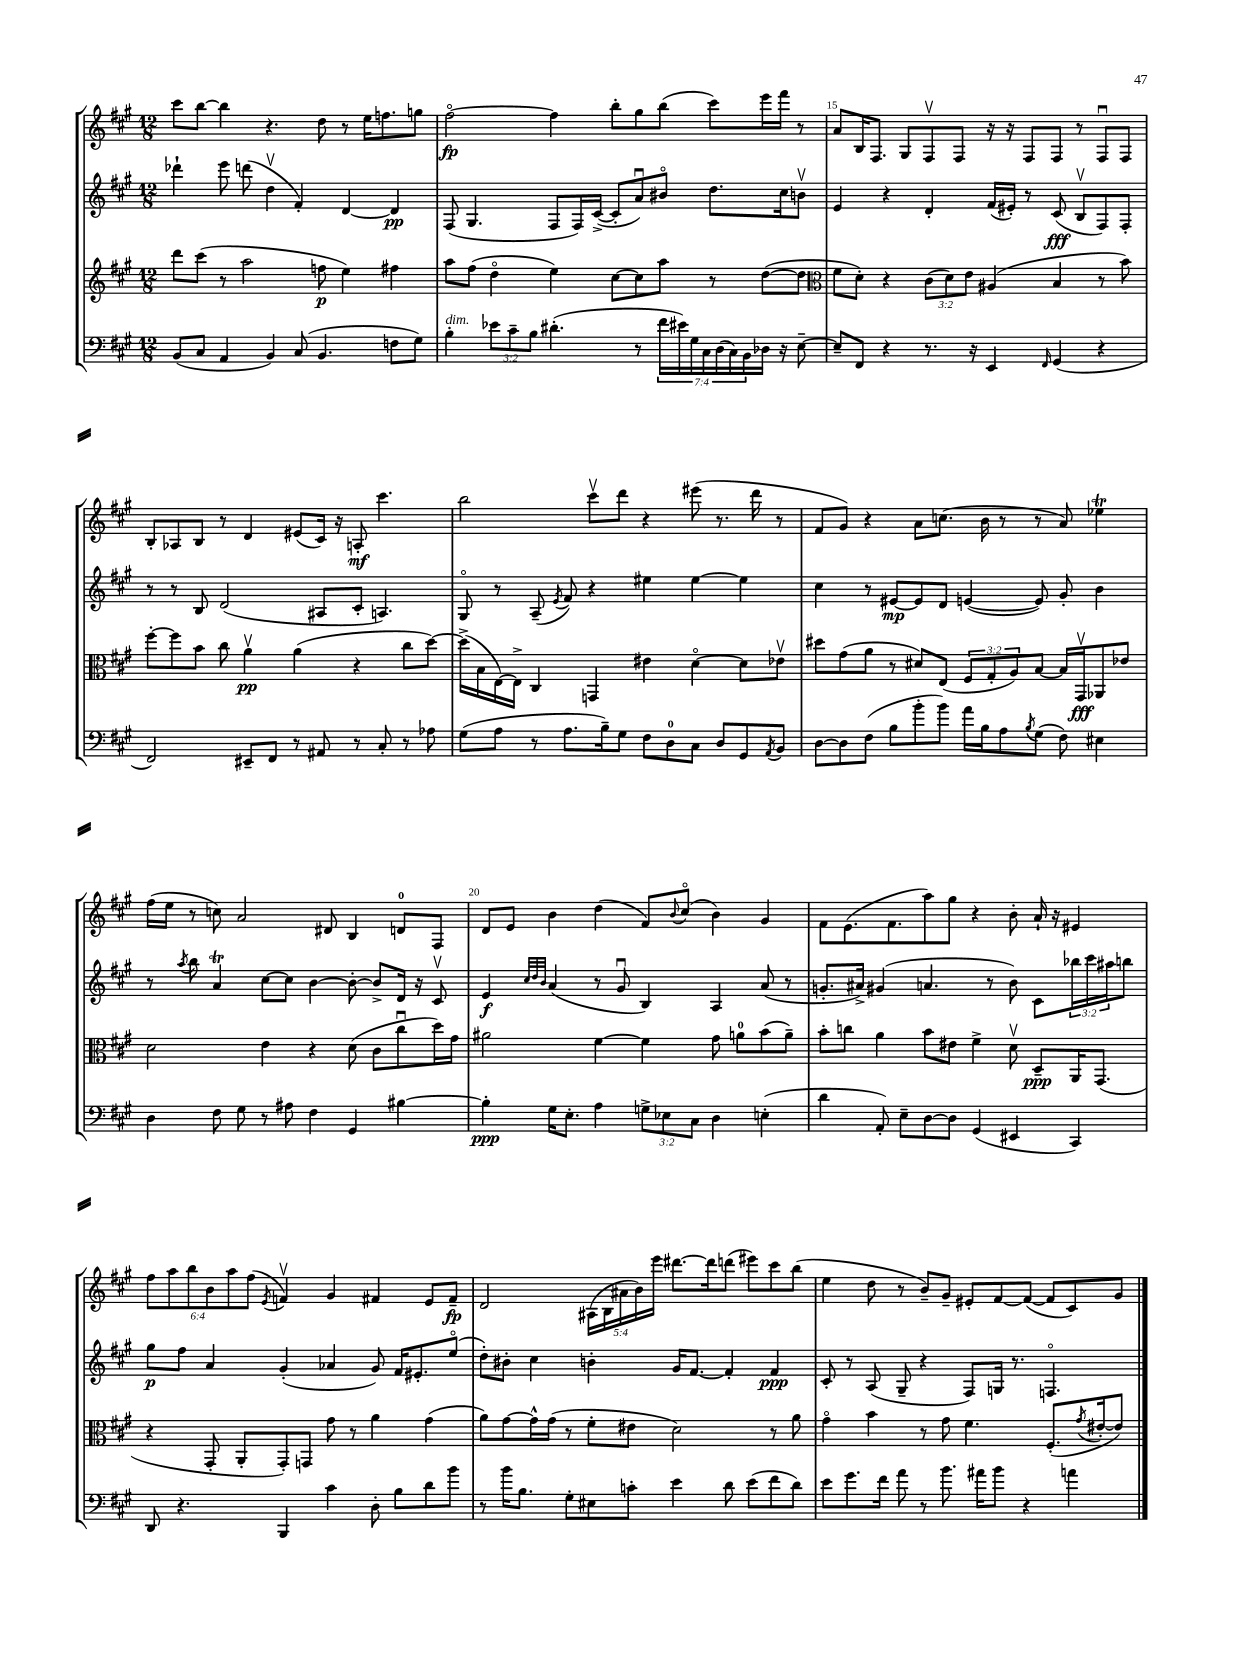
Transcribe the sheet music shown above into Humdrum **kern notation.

**kern	**kern	**kern	**kern
*staff4	*staff3	*staff2	*staff1
*clefF4	*clefG2	*clefG2	*clefG2
*k[f#c#g#]	*k[f#c#g#]	*k[f#c#g#]	*k[f#c#g#]
*M12/8	*M12/8	*M12/8	*M12/8
(8BB	8ddd	4ddd-`	8ccc#
8C#	(8ccc#	.	[8bb
4AA	8r	8eee	4bb]
.	2aa	(8ddd	.
4BB)	.	4ddv	4.r
(8C#	.	4f#')	.
4.BB	8ff	.	8dd
.	4ee)	[4d	8r
.	.	.	16ee
.	.	.	8.ff
8F	4ff#	4d]	.
8G#)	.	.	8gg
=	=	=	=
4B'	8aa	(8F#	[2ff#o
.	(8ff#	4.G#	.
12e-	4ddo	.	.
12c#~	.	.	.
12B	.	.	.
(4.d#'	4ee)	8F#	4ff#]
.	.	16F#)	.
.	.	([16c#^	.
.	[8cc#	8c#']	8bb'
8r	8cc#]	8au)	8gg#
28f#	8aa	8b#o	(8bb
28e#)	.	.	.
28G#	.	.	.
28C#	.	.	.
.	8r	8.dd	8ccc#)
(28D	.	.	.
28C#)	.	.	.
28BB	.	.	.
16D-	([8dd	.	16eee
16r	.	16cc#	16fff#
[8E~	8dd]	8bv	8r
=	=	=	=
*	*clefC3	*	*
8E~]	8f#	4e	8a
8FF#	8d')	.	16B
.	.	.	8.F#
4r	4r	4r	.
.	.	.	8G#
8.r	(12c#	4d'	8F#v
.	12d)	.	.
.	.	.	8F#
.	12e	.	.
16r	.	.	.
4EE	(4A#	(16f#	16r
.	.	16e#')	16r
.	.	8r	8F#
16qqFF#	.	.	.
(4GG#	4B	(8c#	8F#
.	.	8Bv	8r
4r	8r	8F#)	8F#u
.	8b)	8F#'	8F#
=	=	=	=
2FF#)	[8ff#'	8r	8B'
.	8ff#]	8r	8A-
.	8b	8B	8B
.	8cc#	(2d	8r
8EE#~	4av	.	4d
8FF#	.	.	.
8r	(4a	.	(8e#
8AA#	.	8A#	16c#)
.	.	.	16r
8r	4r	8c#'	8A'
8C#'	.	4.A)	4.ccc#
8r	8cc#	.	.
8A-	[8dd)	.	.
=	=	=	=
(8G#	(16dd^]	8G#o	2bb
.	16B	.	.
8A	[16E)	8r	.
.	16E^]	.	.
8r	4C#	(8A~	.
.	.	8qe	.
8.A	.	8f#)	.
.	4GG	4r	8ccc#v
16B~)	.	.	.
8G#	.	.	8ddd
8F#	4e#	4ee#	4r
8D	.	.	.
8C#	[4do	[4ee#	(8eee#
8D	.	.	8.r
8GG#	8d]	4ee#]	.
.	.	.	16ddd
8qAA	.	.	.
8BB	8e-v	.	8r
=	=	=	=
[8D	8dd#	4cc#	8f#
8D]	(8g#	.	8g#)
(8F#	8a	8r	4r
8B	8r	[8e#	.
8b'	8d#)	8e#]	8a
8b)	(8E	8d	(8.cc
16a	12F#	([4e	.
16B	.	.	16b
.	12G#'	.	.
8A	.	.	8r
.	12A)	.	.
8qB	.	.	.
(8G#	[8B	8e])	8r
8F#)	16B]	8g#'	8a)
.	16GG#v	.	.
4E#	8AA-	4b	4ee-
.	8e-	.	.
=	=	=	=
4D	2d	8r	(16ff#
.	.	.	16ee
.	.	8qaa	.
.	.	8bb	8r
8F#	.	4a	8cc)
8G#	.	.	2a
8r	4e	[8cc#	.
8A#	.	8cc#]	.
4F#	4r	[4b	.
.	.	.	8d#
4GG#	(8d	8b'_	4B
.	8c#	8b^]	.
[4B#	8cc#u	16d	8d
.	.	16r	.
.	16dd)	8c#v	8F#
.	16g#	.	.
=	=	=	=
4B#']	2a#	4e	8d
.	.	.	8e
.	.	32qqcc#	.
.	.	32qqdd	.
.	.	32qqb	.
16G#	.	(4a	4b
8.E'	.	.	.
4A	[4f#	8r	(4dd
.	.	8g#u	.
12G^	4f#]	4B)	8f#)
12E-	.	.	.
.	.	.	8qqb
.	.	.	(8cc#o
12C#	.	.	.
4D	8g#	4A	4b)
.	8a	.	.
(4E'	(8b	(8a	4g#
.	8a~)	8r	.
=	=	=	=
4d	8b'	8.g'	8f#
.	8cc	.	(8.e
.	.	16a#^)	.
8AA')	4a	(4g#	.
.	.	.	8.f#
8E~	.	.	.
[8D	8b	4.a	8aa)
8D]	8e#	.	8gg#
(4GG#	4f#^	.	4r
.	.	8r	.
4EE#	8dv	8b)	8b'
.	8D~	8c#	16a`
.	.	.	16r
4CC#)	16AA	24bb-	4e#
.	.	24ccc#	.
.	(8.GG#	.	.
.	.	24aa#	.
.	.	8bb	.
=	=	=	=
8DD	4r	8gg#	12ff#
.	.	.	12aa
4.r	.	8ff#	.
.	.	.	12bb
.	8GG#'	4a	12b
.	.	.	12aa
.	8AA'	.	.
.	.	.	(12ff#
.	.	.	8qe
4BBB	8GG#')	(4g#'	4fv)
.	8GG	.	.
4c#	8g#	4a-	4g#
.	8r	.	.
8D'	4a	8g#)	4f#
8B	.	16f#	.
.	.	8.e#'	.
8d	(4g#	.	8e
8b	.	(8eeo	8f#~
=	=	=	=
8r	8a)	8dd')	2d
16b	[8g#	8b#'	.
8.B	.	.	.
.	16g#^^]	4cc#	.
.	(16g#	.	.
8G#'	8r	.	.
8E#	8f#'	4b'	(20A#
.	.	.	20B
.	.	.	20a#
8c'	8e#	.	.
.	.	.	20b)
.	.	.	20eee
4e	2d)	16g#	[8.ddd#
.	.	[8.f#	.
.	.	.	16ddd#]
8d	.	4f#']	(8ddd
(8e	.	.	8eee#)
8f#	8r	4f#	8ccc#
8d)	8a	.	(8bb
=	=	=	=
8e	4g#o	8c#'	4ee
8.g#	.	8r	.
.	4b	(8A	8dd
16f#	.	.	.
8a	.	8G#~	8r
8r	8r	4r	8b~)
8.b	8g#	.	8g#~
.	4.f#	8F#)	8e#'
16a#	.	.	.
8b	.	16G	[8f#
.	.	8.r	.
4r	.	.	(8f#_
.	(8.F#'	4.Fo	8f#]
4a	.	.	8c#)
.	8qg#	.	.
.	[16e#'	.	.
.	8e#])	.	8g#
==	==	==	==
*-	*-	*-	*-
